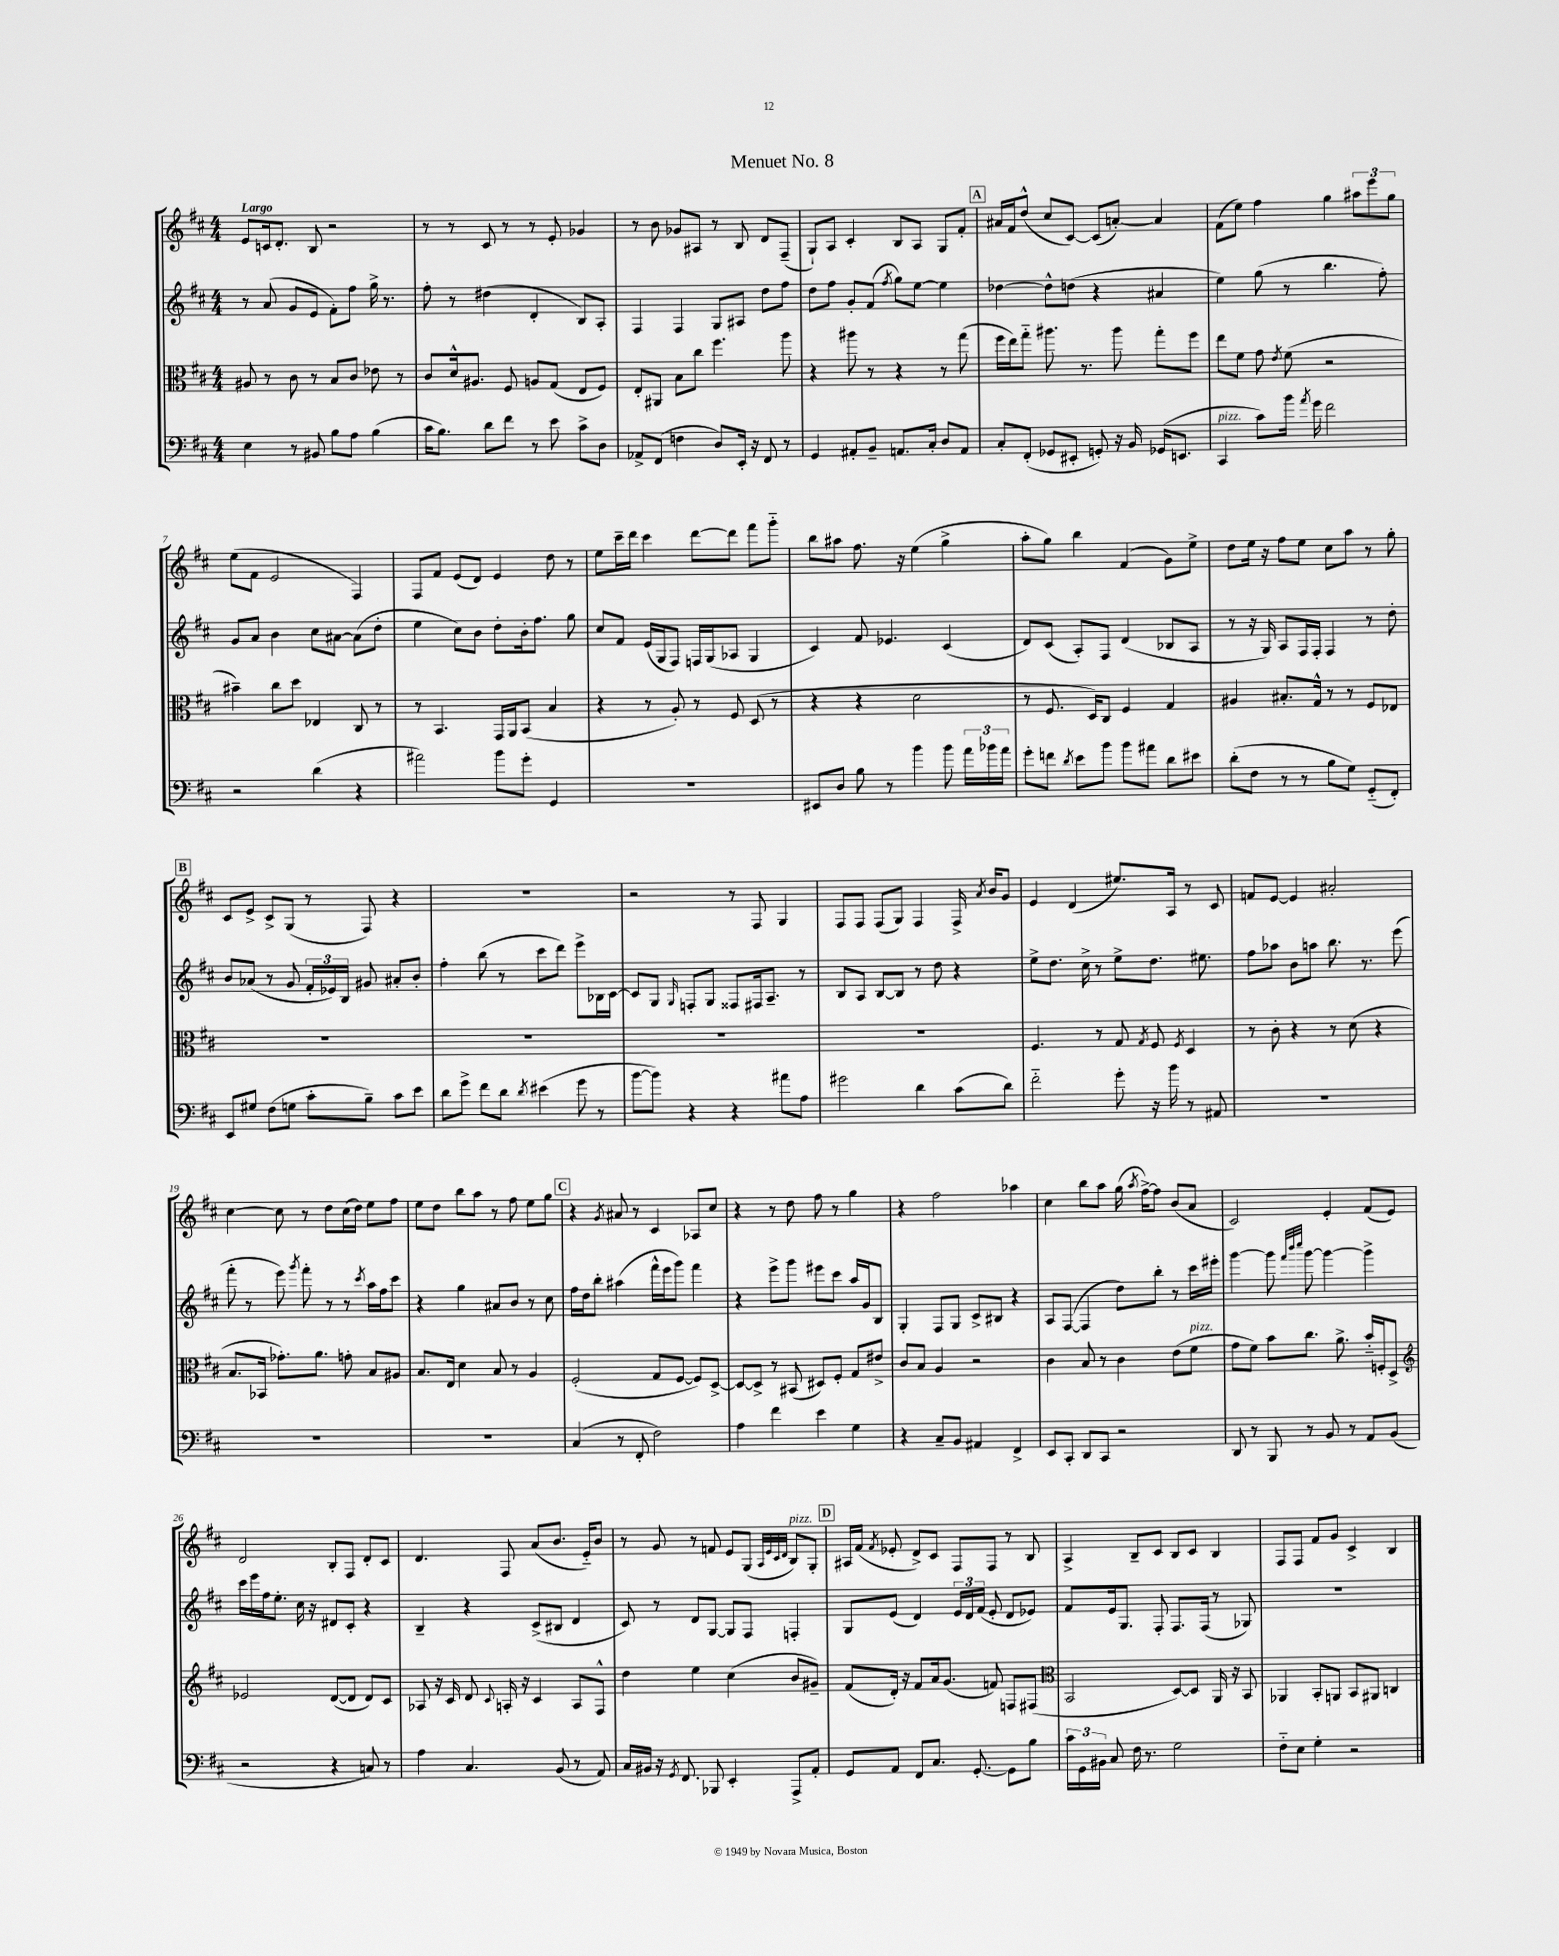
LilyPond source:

\header { title = "Menuet No. 8" }
<<
\new StaffGroup <<
\new Staff = "s0" {
    \clef treble \key d \major \numericTimeSignature \time 4/4 \tempo "Largo"
    \autoBeamOff e'8[ c'16 d'8.]-. b8 r2 |
    r8 r8 cis'8 r8 r8 e'8-. ges'4 |
    r8 b'8 ges'8[ ais8] r8 b8 d'8[ fis8]--( |
    g8[-!) a8] cis'4-. b8[ a8] g8[ fis'8]-. |
    \mark \markup { \box "A" } ais'16[ fis'16 d''8]-^( cis''8[ cis'8]~) cis'8[( a'8]~-.) a'4 |
    fis'8[( e''8]) fis''4 g''4 \tuplet 3/2 { ais''8[ e'''8 g''8] } |
    e''8[( fis'8] e'2 fis4) |
    fis8[ fis'8] e'8[( d'8]) e'4 d''8 r8 |
    e''8[ cis'''16-- d'''16] cis'''4 d'''8[~ d'''8] fis'''8[ g'''8]-_ |
    b''8[ ais''8] fis''8. r16 e''4( g''4-> |
    a''8[-. g''8]) b''4 fis'4( g'8[) e''8]-> |
    d''8[ e''16] r16 fis''8[ e''8] cis''8[ a''8] r8 g''8-. |
    \mark \markup { \box "B" } cis'8[ e'8]-> cis'8[-> g8]( r8 fis8) r4 |
    R1 |
    r2 r8 fis8 g4 |
    fis8[ fis8] fis8[( g8]) fis4 fis16-> \acciaccatura { a'8 } b'16[ g'8] |
    e'4 d'4( eis''8.[) a16] r8 cis'8 |
    f'8[ e'8]~ e'4 ais'2-. |
    cis''4~ cis''8 r8 d''8[ cis''16( d''16]) e''8[ fis''8] |
    e''8[ d''8] b''8[ a''8] r8 fis''8 e''8[ g''8] |
    \mark \markup { \box "C" } r4 \acciaccatura { g'8 } ais'8 r8 cis'4 aes8[ cis''8] |
    r4 r8 d''8 fis''8 r8 g''4 |
    r4 fis''2 aes''4 |
    cis''4 b''8[ a''8] g''16( \acciaccatura { a''8 } fis''16[~->) fis''8] b'8[( a'8] |
    cis'2) e'4-. fis'8[( e'8]) |
    d'2 b8[-. fis8] d'8[-. cis'8] |
    d'4. fis8 a'8[( b'8.] e'16[-_) b'8] |
    r8 g'8 r8 f'8 e'8[ g8]( \grace { a32[ e'32 cis'32 d'32] } b8[^\markup { \italic "pizz." }) g8]-. |
    \mark \markup { \box "D" } ais16[ fis'16]( \acciaccatura { fis'8 } ees'8-. d'8[->) cis'8] fis8[ fis8] r8 b8 |
    a4-> b8[-- cis'8] b8[ cis'8] b4 |
    fis8[ fis8] fis'8[ g'8] cis'4-> b4 \bar "|." |
}
\new Staff = "s1" {
    \clef treble \key d \major \numericTimeSignature \time 4/4
    \autoBeamOff r8 a'8( g'8[ e'8] fis'8[-.) fis''8] g''16-> r8. |
    fis''8-. r8 dis''4( d'4-. b8[) a8]-. |
    fis4 fis4 g8[ ais8] d''8[ fis''8] |
    d''8[ fis''8] g'8[-. fis'8]( \acciaccatura { fis''8 } g''8[) e''8]~ e''4 |
    \mark \markup { \box "A" } des''4~ des''8[-^ d''8]( r4 ais'4 |
    e''4) g''8( r8 b''4. fis''8-.) |
    g'8[ a'8] b'4 cis''8[ ais'8]~ ais'8[( d''8]-. |
    e''4 cis''8[) b'8] d''8[-. b'16-. fis''8.] g''8 |
    cis''8[ fis'8] e'16[( g16 fis8]) f16[ g16( aes8] g4 |
    cis'4) fis'8 ees'4. cis'4( |
    d'8[) cis'8]( a8[-.) fis8] d'4( bes8[ a8] |
    r8 r16 g16) a8[ fis16 fis16]-. fis4 r8 d''8-. |
    \mark \markup { \box "B" } b'8[ aes'8]( r8 g'8 \tuplet 3/2 { fis'16[-. ees'16) b16] } gis'8 ais'8[-. b'8]-. |
    fis''4-. b''8( r8 cis'''8[ d'''8]) e'''8[-> bes16 cis'16]~ |
    cis'8[ g8] \grace { g16 } f8[-. g8] fisis8[ fis16 a8.]-- r8 |
    b8[ a8] b8[~ b8] r8 d''8 r4 |
    e''8[-> d''8.] cis''16-> r8 e''8[-> d''8.] eis''8. |
    fis''8[ aes''8] b'8[ a''8] b''8. r8. e'''8( |
    fis'''8-. r8 e'''8) \acciaccatura { g'''8 } fis'''8-. r8 r8 \acciaccatura { cis'''8 } a''16[ fis''16 cis'''8] |
    r4 g''4 ais'8[ b'8] r8 cis''8 |
    \mark \markup { \box "C" } fis''16[ d''16 b''8]-. ais''4( fis'''16[-^ e'''16 g'''8]) fis'''4 |
    r4 e'''8[-> g'''8] eis'''8[ cis'''8] a''16[ g'16 b8] |
    g4-. fis8[ g8] cis'8[-> bis8] r4 |
    a8[ fis8]~( fis4 d''8[) b''8]-. r8 cis'''16[ eis'''16]-. |
    g'''4~ g'''8 \grace { fis'''32[ b'''32 cis''''32] } g'''8~ g'''4~ g'''4-> |
    cis'''16[ e'''16 fis''16 e''8.]-. cis''16 r16 dis'8[ cis'8]-. r4 |
    b4-- r4 cis'8[->( bis8] d'4 |
    cis'8) r8 d'8[ g8]~ g8[ fis8] f4-. |
    \mark \markup { \box "D" } g8[ e'8]( d'4) \tuplet 3/2 { e'16[ d'16 fis'16]( } e'8-. d'8[ ees'8]) |
    fis'8[ e'16 g8.] fis8-. fis8.[ fis16]( r8 ges8) |
    R1 \bar "|." |
}
\new Staff = "s2" {
    \clef alto \key d \major \numericTimeSignature \time 4/4
    \autoBeamOff ais8 r8 cis'8 r8 b8[ cis'8] ees'8 r8 |
    cis'8[ d'16-^ ais8.] fis8 a8[ g8]( e8[ fis8]) |
    e8[-. ais,8] b8[ cis''8] fis''4. a''8 |
    r4 ais''8 r8 r4 r8 g''8( |
    \mark \markup { \box "A" } fis''16[ e''16) g''8]-_ ais''8. r8. ais''8 g''8[-. fis''8] |
    e''8[ fis'8] g'8 \acciaccatura { e'8 } fis'8( r2 |
    bis'4--) cis''8[ d''8] ees4 cis8 r8 |
    r8 b,4. g,16[ a,16 b,8]( b4 |
    r4 r8 a8-.) r8 fis8 d8( r8 |
    r4 r4 d'2 |
    r8 fis8. d16[) cis8] fis4 g4 |
    ais4 bis8.[-. g16]-^ r8 r8 fis8[ ees8] |
    \mark \markup { \box "B" } R1 |
    R1 |
    R1 |
    R1 |
    fis4. r8 g8 \acciaccatura { g8 } fis8 \acciaccatura { fis8 } d4 |
    r8 cis'8-. r4 r8 d'8( r4 |
    b8.[ bes,16] ges'8.[-.) a'8.] g'8-. b8[ ais8] |
    b8.[ e16] d'4 b8 r8 a4 |
    \mark \markup { \box "C" } fis2-.( g8[ fis8]~ fis8[) d8]~-> |
    d8[~ d8]-> r8 bis,8( dis8[) fis8]-. g8[ eis'8]-> |
    cis'8[ b8] a4 r2 |
    cis'4 b8 r8 cis'4 e'8[( fis'8]^\markup { \italic "pizz." } |
    g'8[ fis'8]) b'8[ cis''8.] a'8.-> b'16[-_ f16-. d8]-> |
    \clef treble ees'2 d'8[~( d'8] d'8[) cis'8] |
    aes8 r16 cis'16 d'8 \appoggiatura { cis'8 } a16-. r16 cis'4 a8[ fis8]-^ |
    d''4 e''4 cis''4( b'8[ gis'8]--) |
    \mark \markup { \box "D" } fis'8[( d'16]-.) r16 fis'8[ a'16 g'8.]( f'8) f8[ fis8]( |
    \clef alto b,2 d8[~) d8] a,16 r16 b,8 |
    aes,4 b,8[-. a,8] b,8[ ais,8] c4 \bar "|." |
}
\new Staff = "s3" {
    \clef bass \key d \major \numericTimeSignature \time 4/4
    \autoBeamOff e4 r8 bis,8 b8[ a8] b4( |
    cis'16[ b8.]) d'8[ fis'8] r8 e'8 cis'8[-> d8] |
    aes,8[-> fis,8]( f4 d8[) e,16]-. r16 fis,8 r8 |
    g,4 ais,8[-. b,8]-- a,8.[ cis16]-. d8[ a,8] |
    \mark \markup { \box "A" } cis8[-. fis,8]-.( ges,8[ eis,8]-. g,8-.) r16 b,16 ges,16[( e,8.] |
    cis,4^\markup { \italic "pizz." } cis'8[) b'16] \acciaccatura { a'8 } g'16 fis'2 |
    r2 d'4( r4 |
    ais'2) b'8[ g'8]-. g,4 |
    R1 |
    eis,8[ d8] b8 r8 b'4 b'8 \tuplet 3/2 { a'16[ bes'16 a'16] } |
    g'8[-. f'8] \acciaccatura { d'8 } e'8[ b'8] b'8[ ais'8] d'8[ eis'8] |
    d'8[-.( fis8] r8 r8 b8[ g8]) g,8[-_( fis,8]-.) |
    \mark \markup { \box "B" } e,8[ gis8] fis8[( g8] cis'8[-. b8]--) cis'8[ e'8] |
    d'8[ g'8]-> fis'8[ d'8] \acciaccatura { d'8 } eis'4( g'8 r8 |
    b'8[~ b'8]) r4 r4 ais'8[ a8] |
    gis'2 d'4 cis'8[( d'8]) |
    fis'2-_ g'8-. r16 b'16 r8 ais,8 |
    R1 |
    R1 |
    R1 |
    \mark \markup { \box "C" } cis4( r8 fis,8-. fis2) |
    a4 fis'4 e'4 g4 |
    r4 cis8[-- b,8] ais,4 fis,4-> |
    e,8[ cis,8]-. d,8[ cis,8] r2 |
    d,8 r8 b,,8 r8 b,8 r8 a,8[ b,8]( |
    r2 r4 c8) r8 |
    a4 cis4. b,8( r8 a,8) |
    cis16[ bis,16] r16 \acciaccatura { g,8 } fis,8. bes,,8 e,4-. a,,8[-> a,8]-. |
    \mark \markup { \box "D" } g,8[ a,8] fis,8[ cis8.] g,8.~-. g,8[ b8] |
    \tuplet 3/2 { cis'16[ g,16 bis,16] } cis8 fis16 r8. g2 |
    fis8[-_ e8] g4-. r2 \bar "|." |
}
>>
>>
